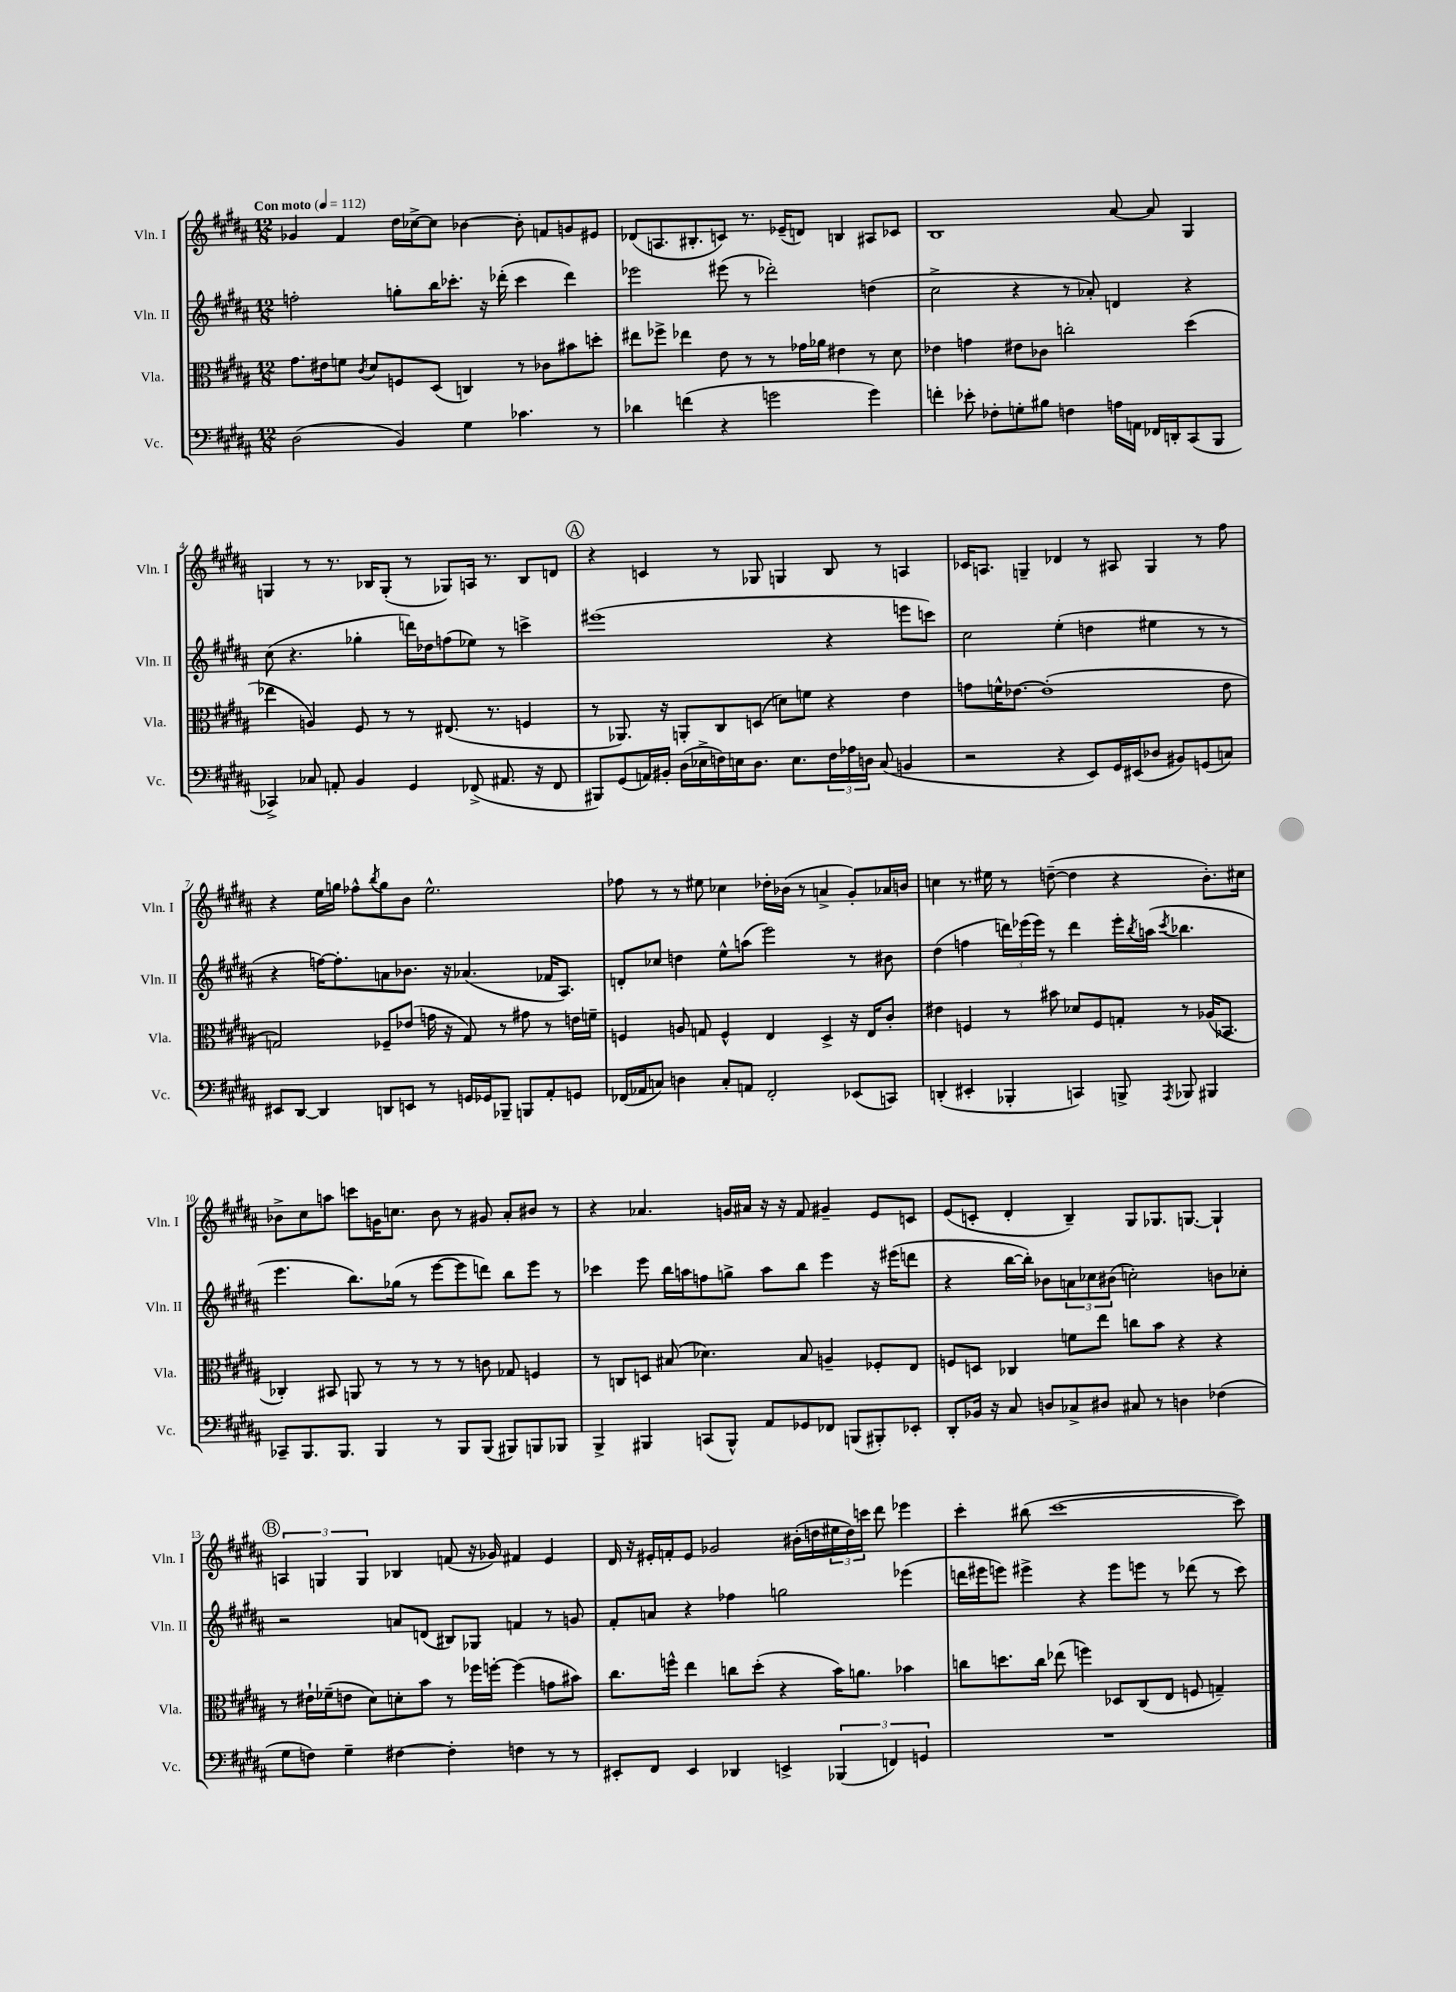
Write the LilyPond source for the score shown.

<<
\new StaffGroup <<
\new Staff = "s0" \with { instrumentName = "Vln. I" shortInstrumentName = "Vln. I" } {
    \clef treble \key b \major \numericTimeSignature \time 12/8 \tempo "Con moto" 4 = 112
    ges'4 fis'4 dis''16 ces''16~-> ces''8 bes'4~ bes'8-. f'8 g'8 eis'8 |
    des'8( a8. bis8.-. c'8) r8. ees'16--( d'8) b4 ais8 ces'8 |
    b1 ais'8~ ais'8 gis4 |
    g4 r8 r8. bes16 g8-.( r8 ges8) a16 r8. bes8 d'8 |
    \mark \markup { \circle "A" } r4 c'4 r8 ges8 g4 b8 r8 a4 |
    ces'16 a8. g4-- des'4 r8 ais8 g4 r8 fis''8 |
    r4 e''16 g''16 fes''8-^ \acciaccatura { b''8 } g''8 b'8 e''2.-^ |
    fes''8 r8 r8 eis''8 ces''4 des''16-. bes'16( r8 a'4-> gis'8-.) aes'16 b'16 |
    c''4 r8. eis''16 r8 d''8~--( d''4 r4 b'8.-.) cis''16 |
    bes'8-> cis''8 a''8 c'''8 g'16 c''8. bes'8 r8 gis'8 ais'8-. bis'8 r8 |
    r4 aes'4. g'16 ais'16 r16 r16 fis'8 gis'4-- e'8 c'8 |
    e'8( c'8-. dis'4-. b4--) gis8 ges8. g8.~ g4-! |
    \mark \markup { \circle "B" } \tuplet 3/2 { a4 g4 g4 } bes4 f'8( r16 ges'16) fis'4 e'4 |
    dis'16 r16 eis'16-. f'16-. eis'8 ges'2 bis'16-.( d''16 \tuplet 3/2 { eis''16 d''16) c'''16 } dis'''8 ees'''4 |
    cis'''4-. bis''8( cis'''1~ cis'''8) \bar "|." |
}
\new Staff = "s1" \with { instrumentName = "Vln. II" shortInstrumentName = "Vln. II" } {
    \clef treble \key b \major \numericTimeSignature \time 12/8
    f''2-. g''8-. b''16 ces'''8.-. r16 des'''16-.( ces'''4 des'''4) |
    ees'''2 eis'''8( r8 des'''2-.) d''4( |
    cis''2-> r4 r8 aes'8-.) d'4 r4 |
    cis''8( r4. ges''4-. d'''16) des''16 f''8( ees''8) r8 c'''4-> |
    \mark \markup { \circle "A" } eis'''1( r4 e'''8 c'''8) |
    cis''2 e''4-.( d''4 eis''4 r8 r8 |
    r4 f''16~) f''8.-. a'8 bes'8. r16 aes'4.( fes'16 ais8.) |
    d'8-. ces''8 d''4 e''8-^ a''8( e'''2) r8 bis'8 |
    dis''4( f''4 \tuplet 3/2 { d'''16) ees'''16( ees'''16) } r8 d'''4 ees'''16-. \acciaccatura { b''8 } a''16( \acciaccatura { cis'''8 } bes''4. |
    e'''4. b''8.) ges''16( r8 e'''8~ e'''8 d'''8) b''8 e'''8 r8 |
    ces'''4 e'''8 b''16 a''16 f''8 g''8-> a''8 b''8 e'''4 r16 eis'''16( d'''8 |
    r4 b''16~ b''16-.) bes'8 \tuplet 3/2 { a'8 ces''8 bis'8( } c''2-.) b'8 ces''8-. |
    \mark \markup { \circle "B" } r2 a'8 d'8( bis8) ges8 f'4 r8 g'8 |
    fis'8-. a'8 r4 fes''4 g''2 ees'''4( |
    d'''16 eis'''16 e'''8) eis'''4-> r4 eis'''8 e'''8 r8 des'''8( r8 cis'''8) \bar "|." |
}
\new Staff = "s2" \with { instrumentName = "Vla." shortInstrumentName = "Vla." } {
    \clef alto \key b \major \numericTimeSignature \time 12/8
    gis'8. eis'16 f'8 \acciaccatura { cis'8 } dis'8 f8 dis8( c4) r8 ces'8 bis'8 d''8-. |
    eis''8 fes''8-> ees''4 e'8 r8 r8 ges'16 aes'16 eis'4 r8 dis'8 |
    ees'4 g'4 eis'8 ces'8 c''2-. dis''4( |
    ees''4 a4) fis8 r8 r8 eis8.( r8. f4 |
    \mark \markup { \circle "A" } r8 aes,8.) r16 a,8-. cis8 d8( d'8) f'8 r4 e'4 |
    g'8 f'16-^ ees'8.~ ees'1-.( ees'8 |
    g2) fes8-- ees'8( g'16 r16 g8) r8 gis'8 r8 e'16 f'16-- |
    f4 a8 g8 f4-^ e4 dis4-> r16 e16 cis'8-. |
    eis'4 f4 r8 bis'8 des'8 f8 g8-. r8 aes16( bes,8. |
    ces4-.) bis,8 a,8 r8 r8 r8 r8 c'8 ges8 f4 |
    r8 c8 d8 bis8( des'4.) bis8 a4-- fes8-. e8 |
    f8 d8 ces4 f'8 e''8 c''8 b'8 r4 r4 |
    \mark \markup { \circle "B" } r8 eis'16-! fes'16--( e'8 dis'8) d'8-. b'8 r8 fes''16 f''16~-. f''4( g'8 bis'8) |
    cis''8. f''16-^ e''4 c''8 dis''8-.( r4 b'16) a'8. bes'4 |
    c''8 d''8. c''16 ees''8( f''4) des8 cis8( e8 f8 g4--) \bar "|." |
}
\new Staff = "s3" \with { instrumentName = "Vc." shortInstrumentName = "Vc." } {
    \clef bass \key b \major \numericTimeSignature \time 12/8
    dis2( b,4) gis4 ces'4. r8 |
    des'4 f'4( r4 g'2 g'4) |
    f'4-. ees'8-. fes8-. g8-. bis8 f4 a16 a,16 fes,16 d,16-. cis,8( b,,8 |
    ces,4->) ces8 a,8-. b,4 gis,4 fes,8->( ais,8. r16 fes,8 |
    \mark \markup { \circle "A" } bis,,8) gis,8( a,16) bis,16-. dis16( ees16-> f16) e16 dis8. e8. \tuplet 3/2 { f16 aes16 d16 } cis8( b,4 |
    r2 r4 e,8) gis,16 eis,16( des8 bis,8) g,8( c8) |
    eis,8 dis,8~ dis,4 d,8 e,8 r8 g,16 ges,16 bes,,8-- b,,8 ais,8-. g,8 |
    fes,16( aes,16 c8) d4 c8-. a,8 fes,2-. ees,8( c,8) |
    d,4-.( eis,4-. bes,,4-. c,4) b,,8-> \acciaccatura { ais,,8 } bes,,8 bis,,4 |
    ces,8-- b,,8. b,,8. b,,4 r8 b,,8 b,,8( bis,,8) b,,8 bes,,8 |
    b,,4-> bis,,4 c,8( bis,,8-^) ais,8 ges,8 fes,8 b,,8( bis,,8-.) ees,8-. |
    dis,8-. bes,16 r16 cis8 d8 ces8-> dis8 cis8 r8 d4 fes4( |
    \mark \markup { \circle "B" } gis8 f8) gis4-- fis4~ fis4-. f4 r8 r8 |
    eis,8-. fis,8 eis,4 des,4 e,4-> \tuplet 3/2 { bes,,4( f,4) g,4 } |
    R1. \bar "|." |
}
>>
>>
